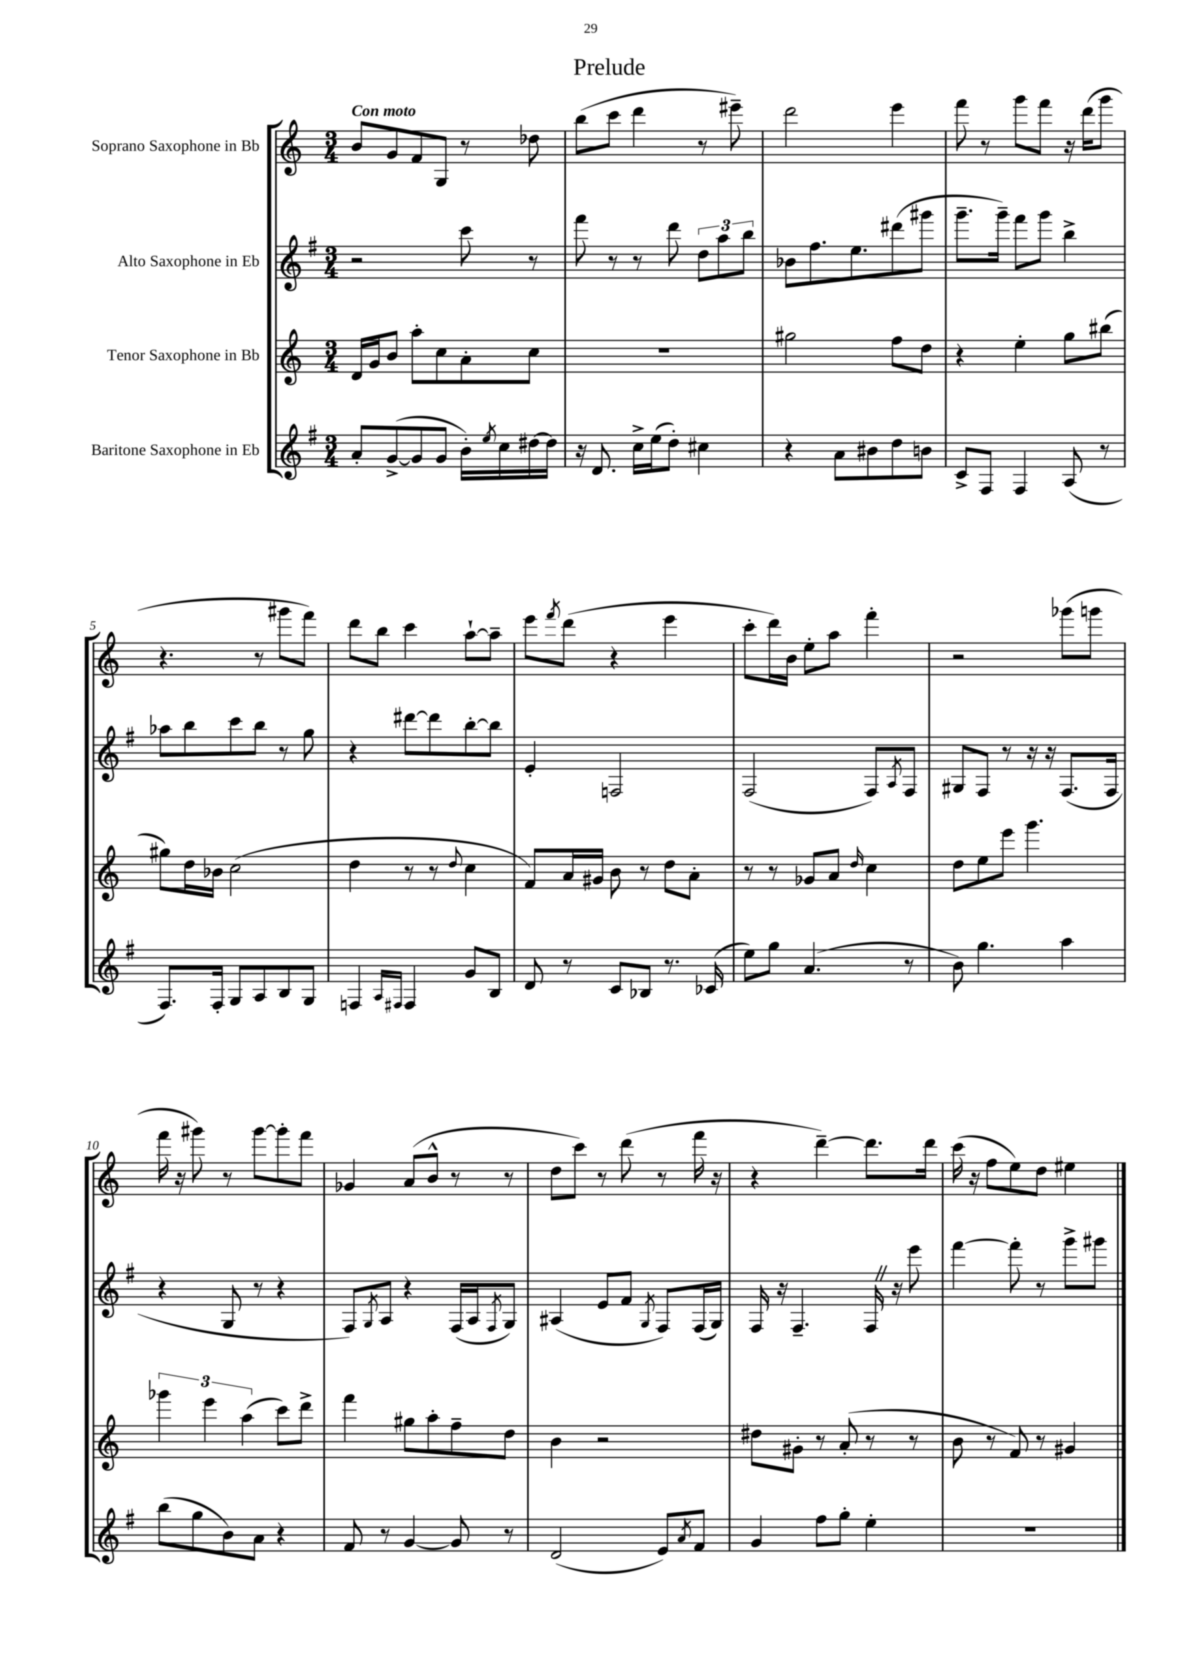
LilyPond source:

\header { title = "Prelude" }
<<
\new StaffGroup <<
\new Staff = "s0" \with { instrumentName = "Soprano Saxophone in Bb" } {
    \clef treble \key c \major \numericTimeSignature \time 3/4 \tempo "Con moto"
    b'8 g'8 f'8 g8 r8 des''8 |
    b''8( c'''8 d'''4 r8 eis'''8--) |
    d'''2 e'''4 |
    f'''8 r8 g'''8 f'''8 r16 d'''16( g'''8 |
    r4. r8 gis'''8 f'''8) |
    d'''8 b''8 c'''4 a''8~-! a''8-- |
    e'''8 \acciaccatura { f'''8 } d'''8( r4 e'''4 |
    c'''8-. d'''16) b'16 e''8-. a''8 f'''4-. |
    r2 ges'''8( g'''8 |
    f'''16 r16 gis'''8) r8 gis'''8~ gis'''8-. f'''8 |
    ges'4 a'8( b'8-^ r8 r8 |
    d''8 c'''8) r8 d'''8( r8 f'''16 r16 |
    r4 d'''4~--) d'''8. d'''16 |
    c'''16( r16 f''8 e''8) d''8 eis''4 \bar "|." |
}
\new Staff = "s1" \with { instrumentName = "Alto Saxophone in Eb" } {
    \clef treble \key g \major \numericTimeSignature \time 3/4
    r2 c'''8 r8 |
    fis'''8 r8 r8 d'''8 \tuplet 3/2 { d''8 a''8 b''8 } |
    bes'8 fis''8. e''8. dis'''8( gis'''8 |
    g'''8.-- g'''16--) fis'''8 g'''8 b''4-> |
    aes''8 b''8 c'''8 b''8 r8 g''8 |
    r4 dis'''8~ dis'''8 b''8~-. b''8 |
    e'4-. f2 |
    fis2( fis8) \acciaccatura { a8 } fis8 |
    gis8 fis8 r8 r16 r16 fis8.( fis16 |
    r4 g8 r8 r4 |
    fis8) \acciaccatura { g8 } a8 r4 fis16( a16 \acciaccatura { fis8 } g8) |
    ais4( e'8 fis'8 \acciaccatura { g8 } fis8) fis16( g16) |
    fis16 r16 fis4.-- fis16 \once \override BreathingSign.text = \markup { \musicglyph "scripts.caesura.straight" } \breathe r16 e'''8 |
    fis'''4~ fis'''8-. r8 g'''8-> gis'''8 \bar "|." |
}
\new Staff = "s2" \with { instrumentName = "Tenor Saxophone in Bb" } {
    \clef treble \key c \major \numericTimeSignature \time 3/4
    d'16 g'16 b'8 a''8-. c''8 a'8-. c''8 |
    R2. |
    gis''2 f''8 d''8 |
    r4 e''4-. g''8 bis''8( |
    gis''8) d''16 bes'16 c''2( |
    d''4 r8 r8 \appoggiatura { d''8 } c''4 |
    f'8) a'16 gis'16 b'8 r8 d''8 a'8-. |
    r8 r8 ges'8 a'8 \grace { d''16 } c''4 |
    d''8 e''8 e'''8 g'''4. |
    \tuplet 3/2 { ges'''4 e'''4 a''4( } c'''8) d'''8-> |
    f'''4 gis''8 a''8-. f''8-- d''8 |
    b'4 r2 |
    dis''8 gis'8-. r8 a'8-.( r8 r8 |
    b'8 r8 f'8) r8 gis'4 \bar "|." |
}
\new Staff = "s3" \with { instrumentName = "Baritone Saxophone in Eb" } {
    \clef treble \key g \major \numericTimeSignature \time 3/4
    a'8-. g'8~->( g'8 g'8 b'16-.) \acciaccatura { e''8 } c''16 dis''16~ dis''16 |
    r16 d'8. c''16-> e''16( d''8-.) cis''4 |
    r4 a'8 bis'8 d''8 b'8 |
    c'8-> fis8 fis4 a8( r8 |
    fis8.) fis16-. g8 a8 b8 g8 |
    f4 \grace { a16 fis16 } fis4 g'8 b8 |
    d'8 r8 c'8 bes8 r8. ces'16( |
    e''8) g''8 a'4.( r8 |
    b'8) g''4. a''4 |
    b''8( g''8 b'8) a'8 r4 |
    fis'8 r8 g'4~ g'8 r8 |
    d'2( e'8) \acciaccatura { a'8 } fis'8 |
    g'4 fis''8 g''8-. e''4-. |
    R2. \bar "|." |
}
>>
>>
